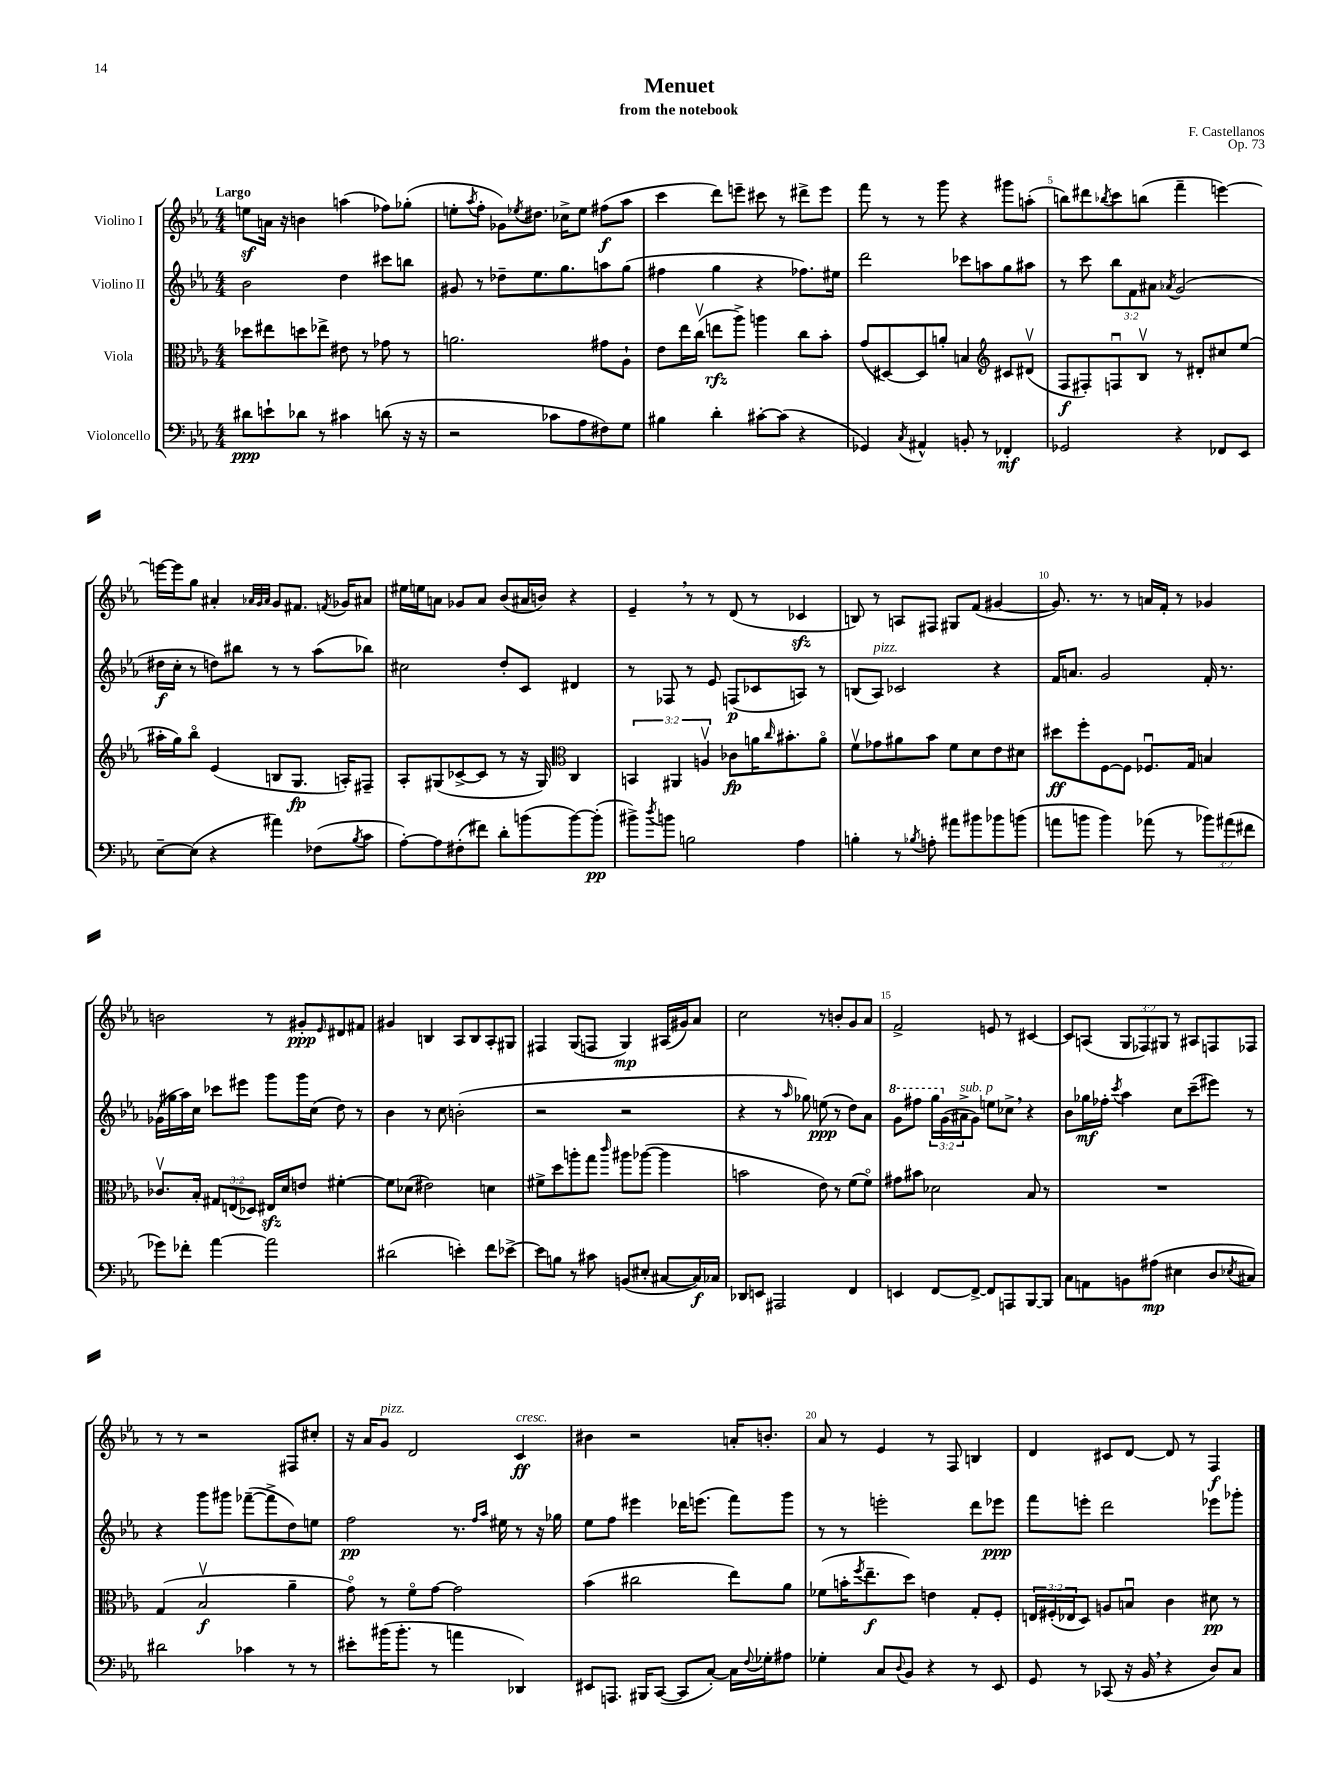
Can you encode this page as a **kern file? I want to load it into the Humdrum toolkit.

**kern	**dynam	**kern	**dynam	**kern	**dynam	**kern	**dynam
*part4	*part4	*part3	*part3	*part2	*part2	*part1	*part1
*staff4	*staff4	*staff3	*staff3	*staff2	*staff2	*staff1	*staff1
*I"Violoncello	*	*I"Viola	*	*I"Violino II	*	*I"Violino I	*
*clefF4	*	*clefC3	*	*clefG2	*	*clefG2	*
*k[b-e-a-]	*	*k[b-e-a-]	*	*k[b-e-a-]	*	*k[b-e-a-]	*
*M4/4	*	*M4/4	*	*M4/4	*	*M4/4	*
=1	=1	=1	=1	=1	=1	=1	=1
!	!	!	!	!	!	!LO:TX:a:B:t=Largo	!
8d#X\L	ppp	8dd-X\L	.	2b-\	.	8eenz\L	.
8en`\	.	8ee#X\	.	.	.	16an\Jk	.
.	.	.	.	.	.	16r	.
8d-X\J	.	8ddn\	.	.	.	4bn\	.
8r	.	8ee-X^\J	.	.	.	.	.
4c#X\	.	8e#X\	.	4dd\	.	(4aan\	.
.	.	8r	.	.	.	.	.
(8dn\	.	8g-X\	.	8ccc#X\L	.	8ff-X\L)	.
16r	.	8r	.	8bbn\J	.	(8gg-X'\J	.
16r	.	.	.	.	.	.	.
=2	=2	=2	=2	=2	=2	=2	=2
2r	.	2.an\	.	8g#X/	.	8een'\L	.
.	.	.	.	.	.	8qaa-/	.
.	.	.	.	8r	.	8ff'\J	.
.	.	.	.	8dd-X~\L	.	8g-X\L)	.
.	.	.	.	.	.	8qee-X/	.
.	.	.	.	8.ee-\	.	8.dd#X\J	.
8c-X\L	.	.	.	.	.	.	.
.	.	.	.	8.gg\	.	16cc-X^\KL	.
8A-\	.	.	.	.	.	8ee-\J	.
8F#X\)	.	8g#X\L	.	8aan\	.	(8ff#X\L	f
8G\J	.	8A-`\J	.	(8gg\J	.	8aa-\J	.
=3	=3	=3	=3	=3	=3	=3	=3
4B#X\	.	8e-\L	.	4ff#X\	.	4ccc\	.
.	.	16ee-\L	.	.	.	.	.
.	.	(16ccv\JJ	.	.	.	.	.
4d'\	.	8een\L	rfz	4gg\	.	8ddd\L)	.
.	.	8aa-^\J)	.	.	.	8eeen~\J	.
[8c#X'\L	.	4aan\	.	4r	.	8ccc#X\	.
(8c#\J]	.	.	.	.	.	8r	.
4r	.	8cc\L	.	8.ff-X\L)	.	8ddd#X^\L	.
.	.	8b-'\J	.	.	.	8eee\J	.
.	.	.	.	16ee#X\Jk	.	.	.
=4	=4	=4	=4	=4	=4	=4	=4
4GG-X/)	.	(8g/L	.	2ddd\	.	8fff\	.
.	.	[8D#X/)	.	.	.	8r	.
8qC/	.	.	.	.	.	.	.
4AA#X^^/	.	8D#/]	.	.	.	8r	.
.	.	8an'/J	.	.	.	8ggg\	.
8BBn'/	.	4Bn/	.	8ccc-X\L	.	4r	.
8r	.	.	.	8aan\	.	.	.
*	*	*clefG2	*	*	*	*	*
4FF-X'/	mf	8c#X/L	.	8gg\	.	8ggg#X\L	.
.	.	(8d#Xv/J	.	8aa#X\J	.	(8aan'\J	.
=5	=5	=5	=5	=5	=5	=5	=5
2GG-X/	.	8F/L	f	8r	.	8bbn\L)	.
.	.	8F#X'/)	.	8ccc\	.	8ddd#X\	.
.	.	.	.	.	.	8qbb-X/	.
.	.	8Fnu/	.	12bb-\L	.	8ccc\	.
.	.	.	.	12f\	.	.	.
.	.	8B-v/J	.	.	.	(8bbn\J	.
.	.	.	.	12a#X\J	.	.	.
.	.	.	.	8qa-X/	.	.	.
4r	.	8r	.	(2g/	.	4fff~\	.
.	.	8d#X'/L	.	.	.	.	.
8FF-X/L	.	8cc#X/	.	.	.	[4eeen\)	.
8EE-/J	.	(8ee-/J	.	.	.	.	.
!!LO:LB:g=z
=6	=6	=6	=6	=6	=6	=6	=6
[8E-~\L	.	16aa#X'\LL	.	16dd#X\LL	f	16eeen\LL_	.
.	.	16gg\J)	.	16cc'\JJ	.	16eee\J]	.
(8E-\J]	.	8bb-\J	.	8r	.	8gg\J	.
4r	.	(4e-/	.	8ddn\L)	.	4a#X'/	.
.	.	.	.	8bb#X\J	.	.	.
.	.	.	.	.	.	32qqa-X/LLL	.
.	.	.	.	.	.	32qqg/	.
.	.	.	.	.	.	32qqa-/JJJ	.
4a#X\)	.	8Bn/L	.	8r	.	8g/L	.
.	.	8.G/J	fp	8r	.	8.f#X/J	.
(8F-X\L	.	.	.	(8aa-\L	.	.	.
.	.	.	.	.	.	8qfn/	.
.	.	16An'/KL)	.	.	.	16g-X/KL	.
8qB-/	.	.	.	.	.	.	.
8c\J	.	8F#X~/J	.	8bb-X\J)	.	8a#X/J	.
=7	=7	=7	=7	=7	=7	=7	=7
[8A-'\L)	.	8A-'/L	.	2cc#X\	.	16ee#X\LL	.
.	.	.	.	.	.	16een\J	.
8A-\]	.	(8G#X/	.	.	.	8an\J	.
(8F#X'\	.	[8c-X^/	.	.	.	8g-X/L	.
8f#X\J)	.	8c-/J]	.	.	.	8a/J	.
8d'\L	.	8r	.	8dd'/L	.	(8b-/L	.
(8bn\	.	16r	.	8c/J	.	16a#X/L	.
.	.	16G#/)	.	.	.	16bn/JJ)	.
*	*	*clefC3	*	*	*	*	*
[8b\)	.	4C/	.	4d#X/	.	4r	.
(8b'\J]	pp	.	.	.	.	.	.
=8	=8	=8	=8	=8	=8	=8	=8
8b#X^\L)	.	6BBn/	.	8r	.	4e-~,/	.
8qdd/	.	.	.	.	.	.	.
8bn\J	.	.	.	8F-X/	.	.	.
.	.	6AA#X/	.	.	.	.	.
2Bn\	.	.	.	8r	.	8r	.
.	.	6Anv/	.	.	.	.	.
.	.	.	.	8e-/	.	8r	.
.	.	8c-X\L	fp	(8Fn/L	p	(8d/	.
.	.	16an\K	.	8c-X/	.	8r	.
.	.	16qqcc/	.	.	.	.	.
.	.	8.b#X'\	.	.	.	.	.
4A-\	.	.	.	8An/J)	.	4c-Xzz/	.
.	.	8a\J	.	8r	.	.	.
=9	=9	=9	=9	=9	=9	=9	=9
4Bn'\	.	8fv\L	.	(8Bn/L	.	8Bn/)	.
!	!	!	!	!LO:TX:a:i:t=pizz.	!	!	!
.	.	8g-X\	.	8A-/J)	.	8r	.
8r	.	8a#X\	.	2c-X/	.	8An/L	.
8qB-X/	.	.	.	.	.	.	.
8An'\	.	8b-\J	.	.	.	8F#X/J	.
8a#X\L	.	8f\L	.	.	.	8G#X/L	.
8b#X\	.	8d\	.	.	.	(8f/J	.
8b-X\	.	8e-\	.	4r	.	[4g#X/	.
(8bn\J	.	8d#X\J	.	.	.	.	.
=10	=10	=10	=10	=10	=10	=10	=10
8an\L	.	8dd#X\L	ff	16f/KL	.	8.g#/])	.
.	.	.	.	8.an/J	.	.	.
8bn\J	.	8ff'\	.	.	.	.	.
.	.	.	.	.	.	8.r	.
4b\)	.	[8F\	.	2g/	.	.	.
.	.	8F\J]	.	.	.	8r	.
(8a-X\	.	8.F-Xu/L	.	.	.	16an/LL	.
.	.	.	.	.	.	16f'/JJ	.
8r	.	.	.	.	.	8r	.
.	.	16G/Jk	.	.	.	.	.
12b-X\L)	.	4Bn/	.	16f'/	.	4g-X/	.
.	.	.	.	8.r	.	.	.
(12a#X\	.	.	.	.	.	.	.
12f#X\J	.	.	.	.	.	.	.
!!LO:LB:g=z
=11	=11	=11	=11	=11	=11	=11	=11
8g-X\L)	.	8.c-Xv/L	.	(16g-X\LL	.	2bn\	.
.	.	.	.	16gg#X\	.	.	.
8f-X'\J	.	.	.	16aa-\)	.	.	.
.	.	16B-'/Jk	.	16cc\JJ	.	.	.
[4a-\	.	12G#X/L	.	8ccc-X\L	.	.	.
.	.	(12En/	.	.	.	.	.
.	.	.	.	8eee#X\J	.	.	.
.	.	12D-X/J)	.	.	.	.	.
2a-\]	.	16E#Xzz/LL	.	8ggg\L	.	8r	.
.	.	16d/J	.	.	.	.	.
.	.	8en/J	.	16ggg\L	.	8g#X'/L	ppp
.	.	.	.	(16cc\JJ	.	.	.
.	.	.	.	.	.	16qqe-/	.
.	.	[4f#X'\	.	8dd\)	.	8d#X/	.
.	.	.	.	8r	.	8f#X/J	.
=12	=12	=12	=12	=12	=12	=12	=12
(2d#X\	.	8f#\L]	.	4b-\	.	4g#X/	.
.	.	(8d-X\J	.	.	.	.	.
.	.	2e#X\)	.	8r	.	4Bn/	.
.	.	.	.	8cc\	.	.	.
4en'\)	.	.	.	(2bn'\	.	8A-/L	.
.	.	.	.	.	.	8B/	.
8f\L	.	4dn\	.	.	.	8A-'/	.
[8e-X^\J	.	.	.	.	.	8G#X/J	.
=13	=13	=13	=13	=13	=13	=13	=13
8e-\L]	.	8f#X^\L	.	2r	.	4F#X/	.
8Bn\J	.	8dd\	.	.	.	.	.
8r	.	8aan'\	.	.	.	(8G/L	.
8c#X\	.	8gg\J	.	.	.	8Fn/J	.
.	.	16qqccc/	.	.	.	.	.
(8BBn/L	.	8aa#X\L	.	2r	.	4G/)	mp
8E#X'/J	.	([8aa-X\J	.	.	.	.	.
[8C#X/L	.	4aa-\]	.	.	.	(16A#X/LL	.
.	.	.	.	.	.	16g#X/J)	.
16C#/L])	f	.	.	.	.	8a-/J	.
16C-X/JJ	.	.	.	.	.	.	.
=14	=14	=14	=14	=14	=14	=14	=14
8DD-X/L	.	2bn\	.	4r	.	2cc\	.
8EEn/J	.	.	.	.	.	.	.
2AAA#X/	.	.	.	8r	.	.	.
.	.	.	.	16qqaa-/	.	.	.
.	.	.	.	8gg-X\)	.	.	.
.	.	8e-\)	.	(8een\	ppp	8r	.
.	.	8r	.	8r	.	8bn'/L	.
4FF/	.	(8f\L	.	8dd\L)	.	8g/	.
.	.	8f\J)	.	8a-\J	.	8a-/J	.
=15	=15	=15	=15	=15	=15	=15	=15
*	*	*	*	*8va	*	*	*
4EEn/	.	8g#X\L	.	8gg\L	.	2f^/	.
.	.	8b#X\J	.	8fff#X\J	.	.	.
[8FF/L	.	2d-X\	.	24ggg\LL	.	.	.
*	*	*	*	*X8va	*	*	*
.	.	.	.	(24g\	.	.	.
!	!	!	!	!LO:TX:a:i:t=sub. p	!	!	!
.	.	.	.	24a#X^\J	.	.	.
8FF^/J_	.	.	.	8g\J)	.	.	.
8FF/L]	.	.	.	8een\L	.	8en/	.
8AAAn/	.	.	.	8cc-X^,\J	.	8r	.
[8BBB-/	.	8B-/	.	4r	.	[4c#X/	.
8BBB-/J]	.	8r	.	.	.	.	.
=16	=16	=16	=16	=16	=16	=16	=16
8C\L	.	1r	.	8b-\L	.	8c#/L]	.
8AAn\	.	.	.	16gg-X\L	mf	(8An/J	.
.	.	.	.	16ff-X'\JJ	.	.	.
.	.	.	.	8qccc/	.	.	.
8BBn\	.	.	.	4aa-\	.	12G/L	.
.	.	.	.	.	.	12F-X/)	.
(8A#X\J	mp	.	.	.	.	.	.
.	.	.	.	.	.	12G#X/J	.
4E#X\	.	.	.	8cc\L	.	8r	.
.	.	.	.	(8ccc~\	.	8A#X/L	.
8D/L	.	.	.	8eee#X\J)	.	8Fn/	.
8qE-X/	.	.	.	.	.	.	.
8C#X/J)	.	.	.	8r	.	8F-X/J	.
!!LO:LB:g=z
=17	=17	=17	=17	=17	=17	=17	=17
2d#X\	.	(4G/	.	4r	.	8r	.
.	.	.	.	.	.	8r	.
.	.	2B-v/	f	8ggg\L	.	2r	.
.	.	.	.	8ggg#X\J	.	.	.
4c-X\	.	.	.	([8fff-X~\L	.	.	.
.	.	.	.	8fff-^\]	.	.	.
8r	.	4a-~\	.	8dd\)	.	8F#X/L	.
8r	.	.	.	8een\J	.	8cc#X'/J	.
=18	=18	=18	=18	=18	=18	=18	=18
8e#X'\L	.	8g\)	.	2ff\	pp	16r	.
.	.	.	.	.	.	16a-/KL	.
!	!	!	!	!	!	!LO:TX:a:i:t=pizz.	!
(16b#X\K	.	8r	.	.	.	8g/J	.
8.b#'\J	.	.	.	.	.	.	.
.	.	8f\L	.	.	.	2d/	.
8r	.	[8g\J	.	.	.	.	.
4an\	.	2g\]	.	8.r	.	.	.
.	.	.	.	16qqff/LL	.	.	.
.	.	.	.	16qqaa-/JJ	.	.	.
.	.	.	.	16ee#X\	.	.	.
!	!	!	!	!	!	!LO:TX:a:i:t=cresc.	!
4DD-X/)	.	.	.	8r	.	4c/	ff
.	.	.	.	16r	.	.	.
.	.	.	.	16gg-X\	.	.	.
=19	=19	=19	=19	=19	=19	=19	=19
8EE#X/L	.	(4b-\	.	8ee-\L	.	4b#X\	.
8.AAAn/J	.	.	.	8ff\J	.	.	.
.	.	2cc#X\	.	4eee#X\	.	2r	.
16BBB#X/KL	.	.	.	.	.	.	.
([8CC/J	.	.	.	.	.	.	.
8CC/L]	.	.	.	16ddd-X\KL	.	.	.
.	.	.	.	(8.eeen\J	.	.	.
[8C'/J)	.	.	.	.	.	.	.
16C\LL]	.	8ee-\L)	.	8fff\L)	.	16an'/KL	.
8qqF/	.	.	.	.	.	.	.
16G-X'\J	.	.	.	.	.	8.bn'/J	.
8A#X\J	.	8a-\J	.	8ggg\J	.	.	.
=20	=20	=20	=20	=20	=20	=20	=20
4G-X'\	.	(8f-X\L	.	8r	.	8a-/	.
.	.	16bn'\K	.	8r	.	8r	.
.	.	8qff/	.	.	.	.	.
.	.	8.ee-~\	f	.	.	.	.
8C/L	.	.	.	2eeen'\	.	4e-/	.
8qqD/	.	.	.	.	.	.	.
8BB-/J	.	8dd\J)	.	.	.	.	.
4r	.	4en\	.	.	.	8r	.
.	.	.	.	.	.	8F/	.
8r	.	8G'/L	.	8ddd\L	.	4Bn/	.
8EE-/	.	8F'/J	.	8eee-X\J	ppp	.	.
=21	=21	=21	=21	=21	=21	=21	=21
8GG/	.	24En/LL	.	8fff\L	.	4d/	.
.	.	(24F#X'/	.	.	.	.	.
.	.	24E-X/J	.	.	.	.	.
8r	.	8D/J)	.	8eeen'\J	.	.	.
(8CC-X/	.	8An/L	.	2ddd\	.	8c#X/L	.
16r	.	8Bnu/J	.	.	.	[8d/J	.
16BB-,/	.	.	.	.	.	.	.
4r	.	4c\	.	.	.	8d/]	.
.	.	.	.	.	.	8r	.
8D/L)	.	8d#X\	pp	8eee-X\L	.	4F/	f
8C/J	.	8r	.	8ggg-X'\J	.	.	.
==	==	==	==	==	==	==	==
*-	*-	*-	*-	*-	*-	*-	*-
